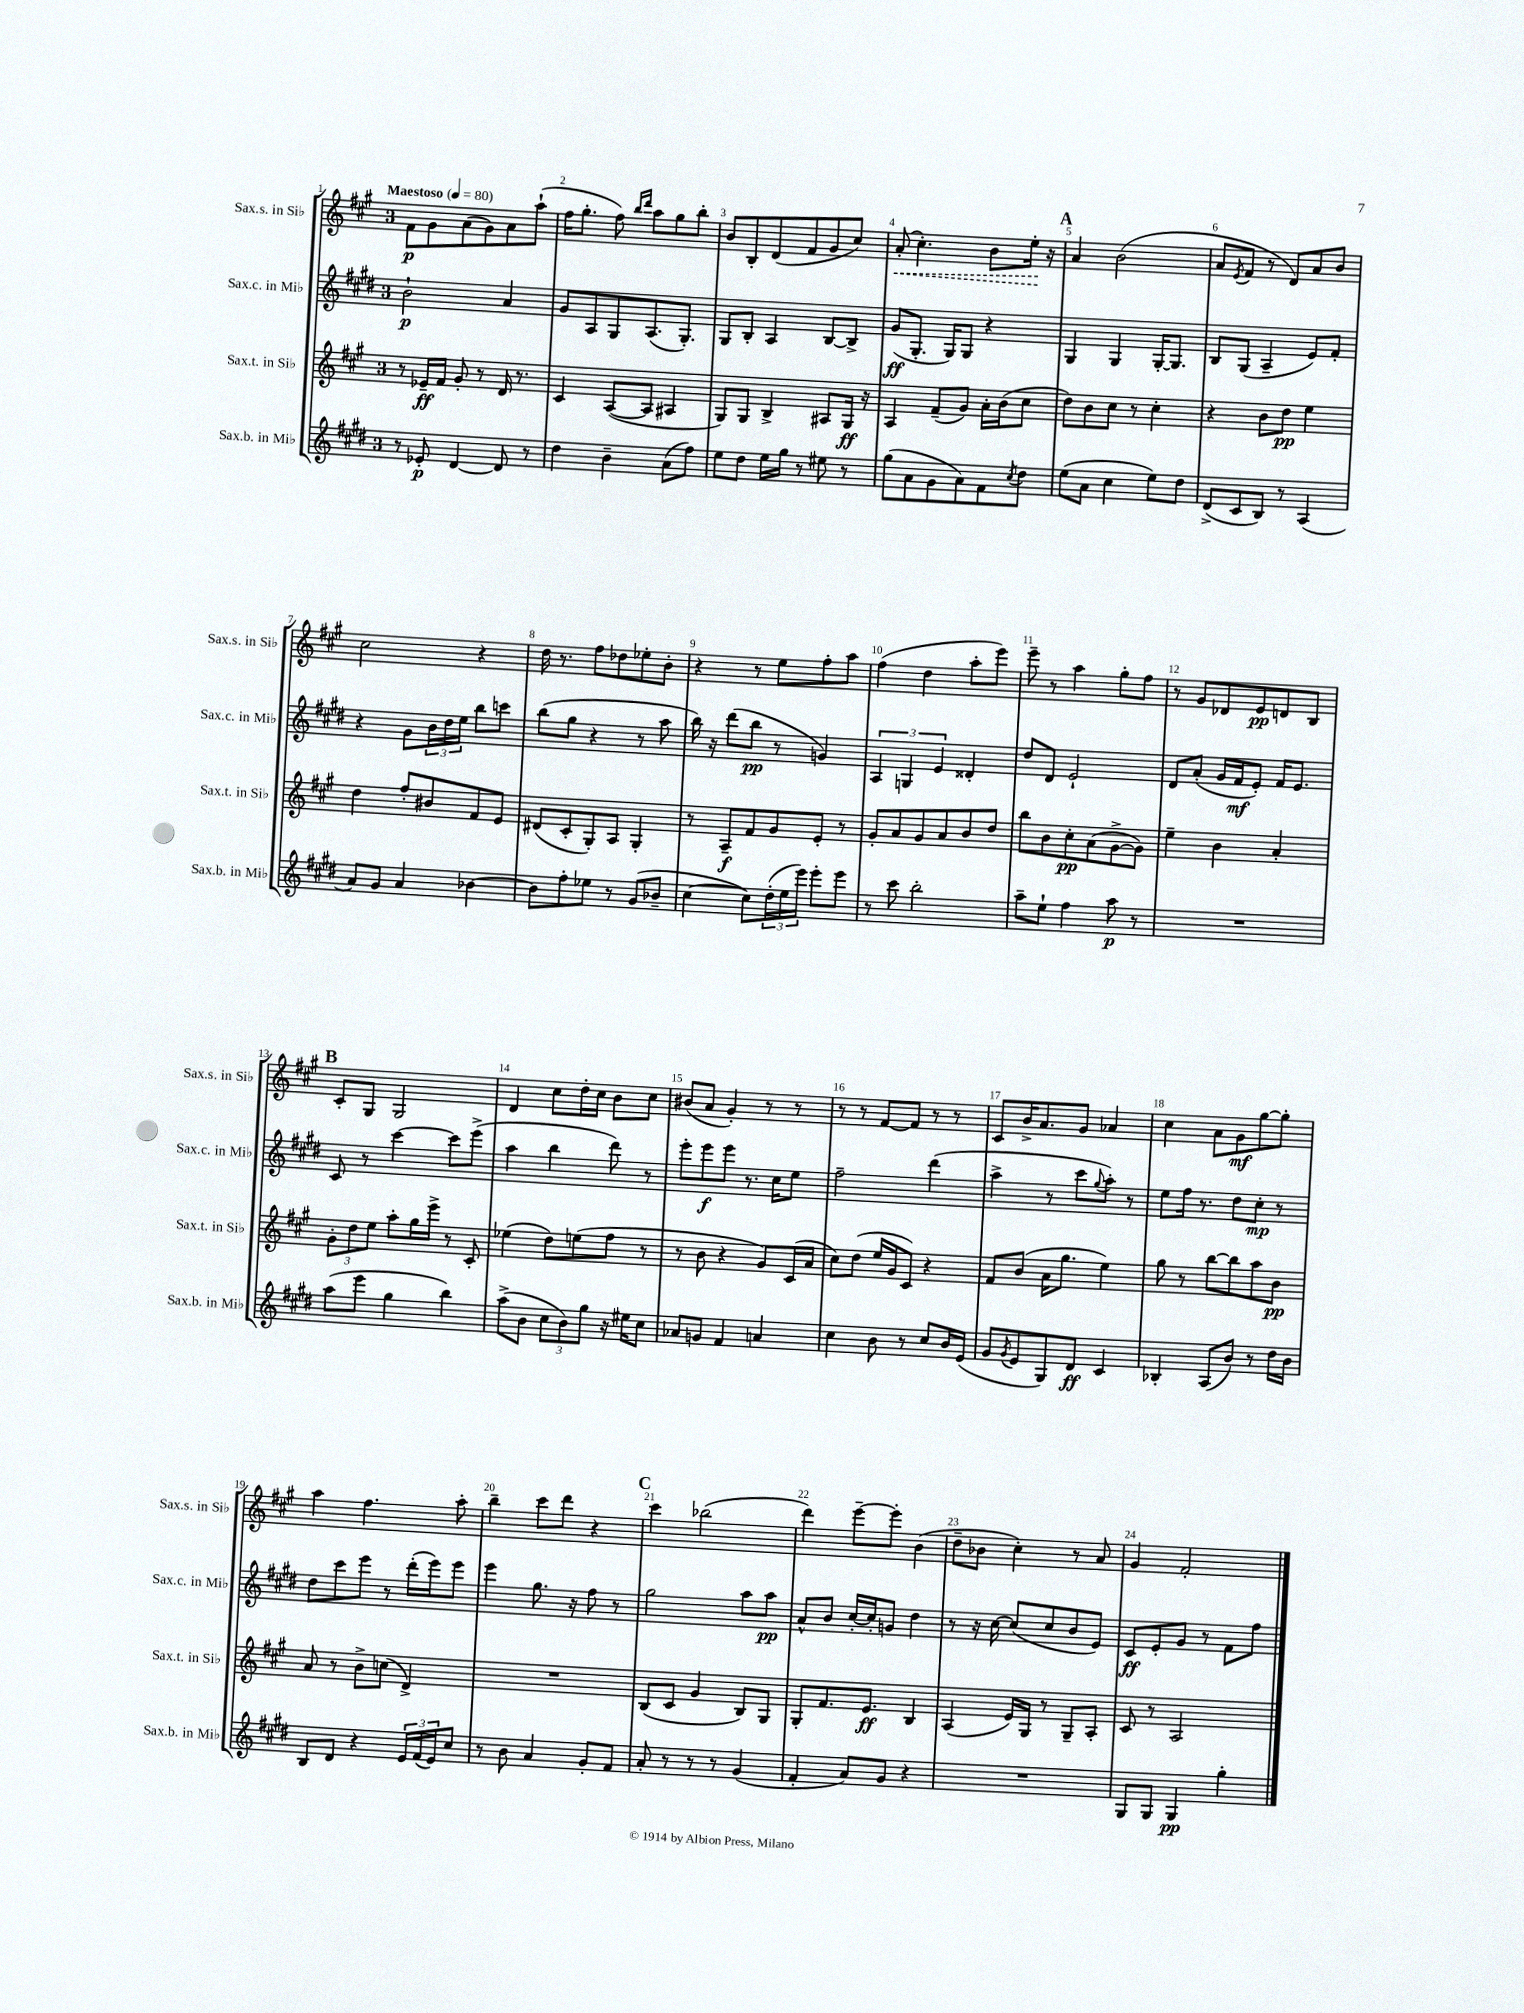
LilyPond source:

<<
\new StaffGroup <<
\new Staff = "s0" \with { instrumentName = "Sax.s. in Sib" shortInstrumentName = "Sax.s. in Sib" } {
    \clef treble \key a \major \once \override Staff.TimeSignature.style = #'single-digit \time 3/4 \tempo "Maestoso" 4 = 80
    fis'8\p gis'8 a'8( gis'8) a'8 a''8-!( |
    fis''16 gis''8.-. fis''8) \grace { b''16 d'''16 } a''8 gis''8 b''8-. |
    b'8 b8-. d'8( fis'8 gis'8 cis''8) |
    \once \override Hairpin.style = #'dashed-line a'8-.\<( cis''4.-.) b'8 e''16-.\! r16 |
    \mark \markup { \bold "A" } a'4 b'2( |
    a'8 \acciaccatura { e'8 } fis'8 r8 d'8) a'8 b'8 |
    cis''2 r4 |
    d''16 r8. fis''8 des''8 ees''8-. b'8-. |
    r4 r8 e''8 fis''8-. a''8 |
    fis''4( d''4 a''8-. e'''8) |
    e'''8-- r8 a''4 gis''8-. fis''8 |
    r8 gis'8 des'8 e'8\pp d'8 b8 |
    \mark \markup { \bold "B" } cis'8-. gis8 gis2 |
    d'4 cis''8 d''16-. cis''16 b'8 cis''8 |
    bis'8( a'8 gis'4-.) r8 r8 |
    r8 r8 fis'8~ fis'8 r8 r8 |
    cis'8 b'16-> a'8. gis'8 aes'4 |
    cis''4 a'8 gis'8\mf gis''8~ gis''8-. |
    a''4 fis''4. a''8-. |
    b''4-- cis'''8 d'''8 r4 |
    \mark \markup { \bold "C" } cis'''4 bes''2( |
    d'''4) e'''8~-- e'''8-. b'4( |
    d''8-- bes'8 cis''4-.) r8 a'8 |
    gis'4 fis'2-. \bar "|." |
}
\new Staff = "s1" \with { instrumentName = "Sax.c. in Mib" shortInstrumentName = "Sax.c. in Mib" } {
    \clef treble \key e \major \once \override Staff.TimeSignature.style = #'single-digit \time 3/4
    b'2-!\p a'4 |
    gis'8 a8 gis8 a8.( gis8.-.) |
    gis8 b8-. a4 b8~ b8-> |
    gis'8\ff( gis8.-. gis16) gis8 r4 |
    \mark \markup { \bold "A" } gis4 gis4 gis16~-. gis8. |
    b8 gis8( a4-- e'8) fis'8-. |
    r4 gis'8 \tuplet 3/2 { b'16 dis''16 e''16 } b''8 c'''8 |
    b''8( gis''8 r4 r8 a''8 |
    b''16) r16 dis'''8( b''8\pp r8 g'4) |
    \tuplet 3/2 { a4 g4 e'4 } disis'4-. |
    dis''8 dis'8 e'2-! |
    dis'8 a'8-.( gis'16 fis'16\mf e'8-.) fis'16 e'8. |
    \mark \markup { \bold "B" } cis'8 r8 cis'''4~ cis'''8 e'''8->( |
    a''4 b''4 dis'''8) r8 |
    e'''8-. e'''8\f e'''8 r8. cis''16 e''8 |
    fis''2-- dis'''4( |
    a''4-> r8 cis'''8 \appoggiatura { gis''8 } a''8-.) r8 |
    e''8 fis''16 r8. dis''8 cis''8-.\mp r8 |
    dis''8 cis'''8 e'''8 r8 dis'''16-.( e'''16) e'''8 |
    e'''4 gis''8. r16 fis''8 r8 |
    \mark \markup { \bold "C" } gis''2 a''8 a''8\pp |
    a'8-^ b'8 cis''16~-. cis''16-. g'8 dis''4 |
    r8 r16 cis''16~ cis''8( cis''8 b'8 e'8) |
    cis'8\ff e'8-. gis'8 r8 fis'8 fis''8 \bar "|." |
}
\new Staff = "s2" \with { instrumentName = "Sax.t. in Sib" shortInstrumentName = "Sax.t. in Sib" } {
    \clef treble \key a \major \once \override Staff.TimeSignature.style = #'single-digit \time 3/4
    r8 ees'16--\ff fis'16 gis'8-. r8 d'16 r8. |
    cis'4 a8~( a8 ais4 |
    gis8) gis8 b4-> ais8 gis16\ff r16 |
    a4 fis'8--( gis'8) a'16-. b'16( cis''8 |
    \mark \markup { \bold "A" } d''8) b'8 cis''8 r8 cis''4-. |
    r4 b'8 d''8\pp e''4 |
    d''4 fis''8-. bis'8 fis'8 e'8 |
    dis'8( cis'8-. gis8-.) a8 gis4-. |
    r8 a8--\f fis'8 gis'8 e'8-. r8 |
    gis'8-. a'8 gis'8 a'8 b'8 d''8 |
    b''8 b'8 cis''8-.\pp a'8( gis'8~-> gis'8) |
    e''4-- b'4 a'4-. |
    \mark \markup { \bold "B" } \tuplet 3/2 { gis'8-. d''8 e''8 } a''8-. gis''16 e'''16-> r8 cis'8-. |
    ees''4( d''8) e''8( fis''8 r8 |
    r8 b'8 r4 gis'8) cis'16( a'16 |
    cis''8) d''8( e''16 gis'16 cis'8) r4 |
    fis'8 b'8( a'16 gis''8. e''4) |
    gis''8 r8 b''8~ b''8 a''8 b'8\pp |
    a'8 r8 b'8-> c''8( d'4->) |
    R2. |
    \mark \markup { \bold "C" } b8( cis'8 gis'4 b8) gis8 |
    gis8-. fis'8. e'8.\ff b4 |
    a4( e'16) gis16 r8 gis8-- a8-. |
    cis'8 r8 a2 \bar "|." |
}
\new Staff = "s3" \with { instrumentName = "Sax.b. in Mib" shortInstrumentName = "Sax.b. in Mib" } {
    \clef treble \key e \major \once \override Staff.TimeSignature.style = #'single-digit \time 3/4
    r8 ees'8-.\p dis'4~ dis'8 r8 |
    dis''4 b'4-- a'8( fis''8) |
    e''8 dis''8 e''16 gis''16 r8 eis''8 r8 |
    gis''8( a'8 gis'8 a'8) fis'8 \acciaccatura { cis''8 } dis''8 |
    \mark \markup { \bold "A" } e''8( a'8 cis''4 e''8) dis''8 |
    dis'8->( cis'8 b8) r8 a4( |
    a'8) gis'8 a'4 bes'4~ |
    bes'8 fis''8-. ees''8 r8 gis'8( bes'8-- |
    cis''4~ cis''8) \tuplet 3/2 { dis''16-.( e''16 e'''16) } e'''8-. e'''8 |
    r8 cis'''8 b''2-. |
    a''8-- e''8-! fis''4 a''8\p r8 |
    R2. |
    \mark \markup { \bold "B" } a''8( e'''8 gis''4 b''4) |
    a''8->( b'8 \tuplet 3/2 { cis''8 b'8) gis''8 } r16 eis''16 cis''8 |
    aes'8 g'8 fis'4 a'4 |
    cis''4 b'8 r8 cis''8 b'16 e'16( |
    gis'8 \acciaccatura { gis'8 } e'8 gis8) dis'8\ff cis'4 |
    bes4-. a8( b'8) r8 dis''16 b'16 |
    b8 dis'8 r4 \tuplet 3/2 { e'16 fis'16( e'16) } cis''8 |
    r8 b'8 a'4 gis'8-. fis'8 |
    \mark \markup { \bold "C" } a'8-. r8 r8 r8 gis'4( |
    fis'4-. a'8) gis'8 r4 |
    R2. |
    gis8 gis8 gis4\pp gis''4-. \bar "|." |
}
>>
>>
\layout { \context { \Score \override BarNumber.break-visibility = ##(#f #t #t) barNumberVisibility = #all-bar-numbers-visible } }
